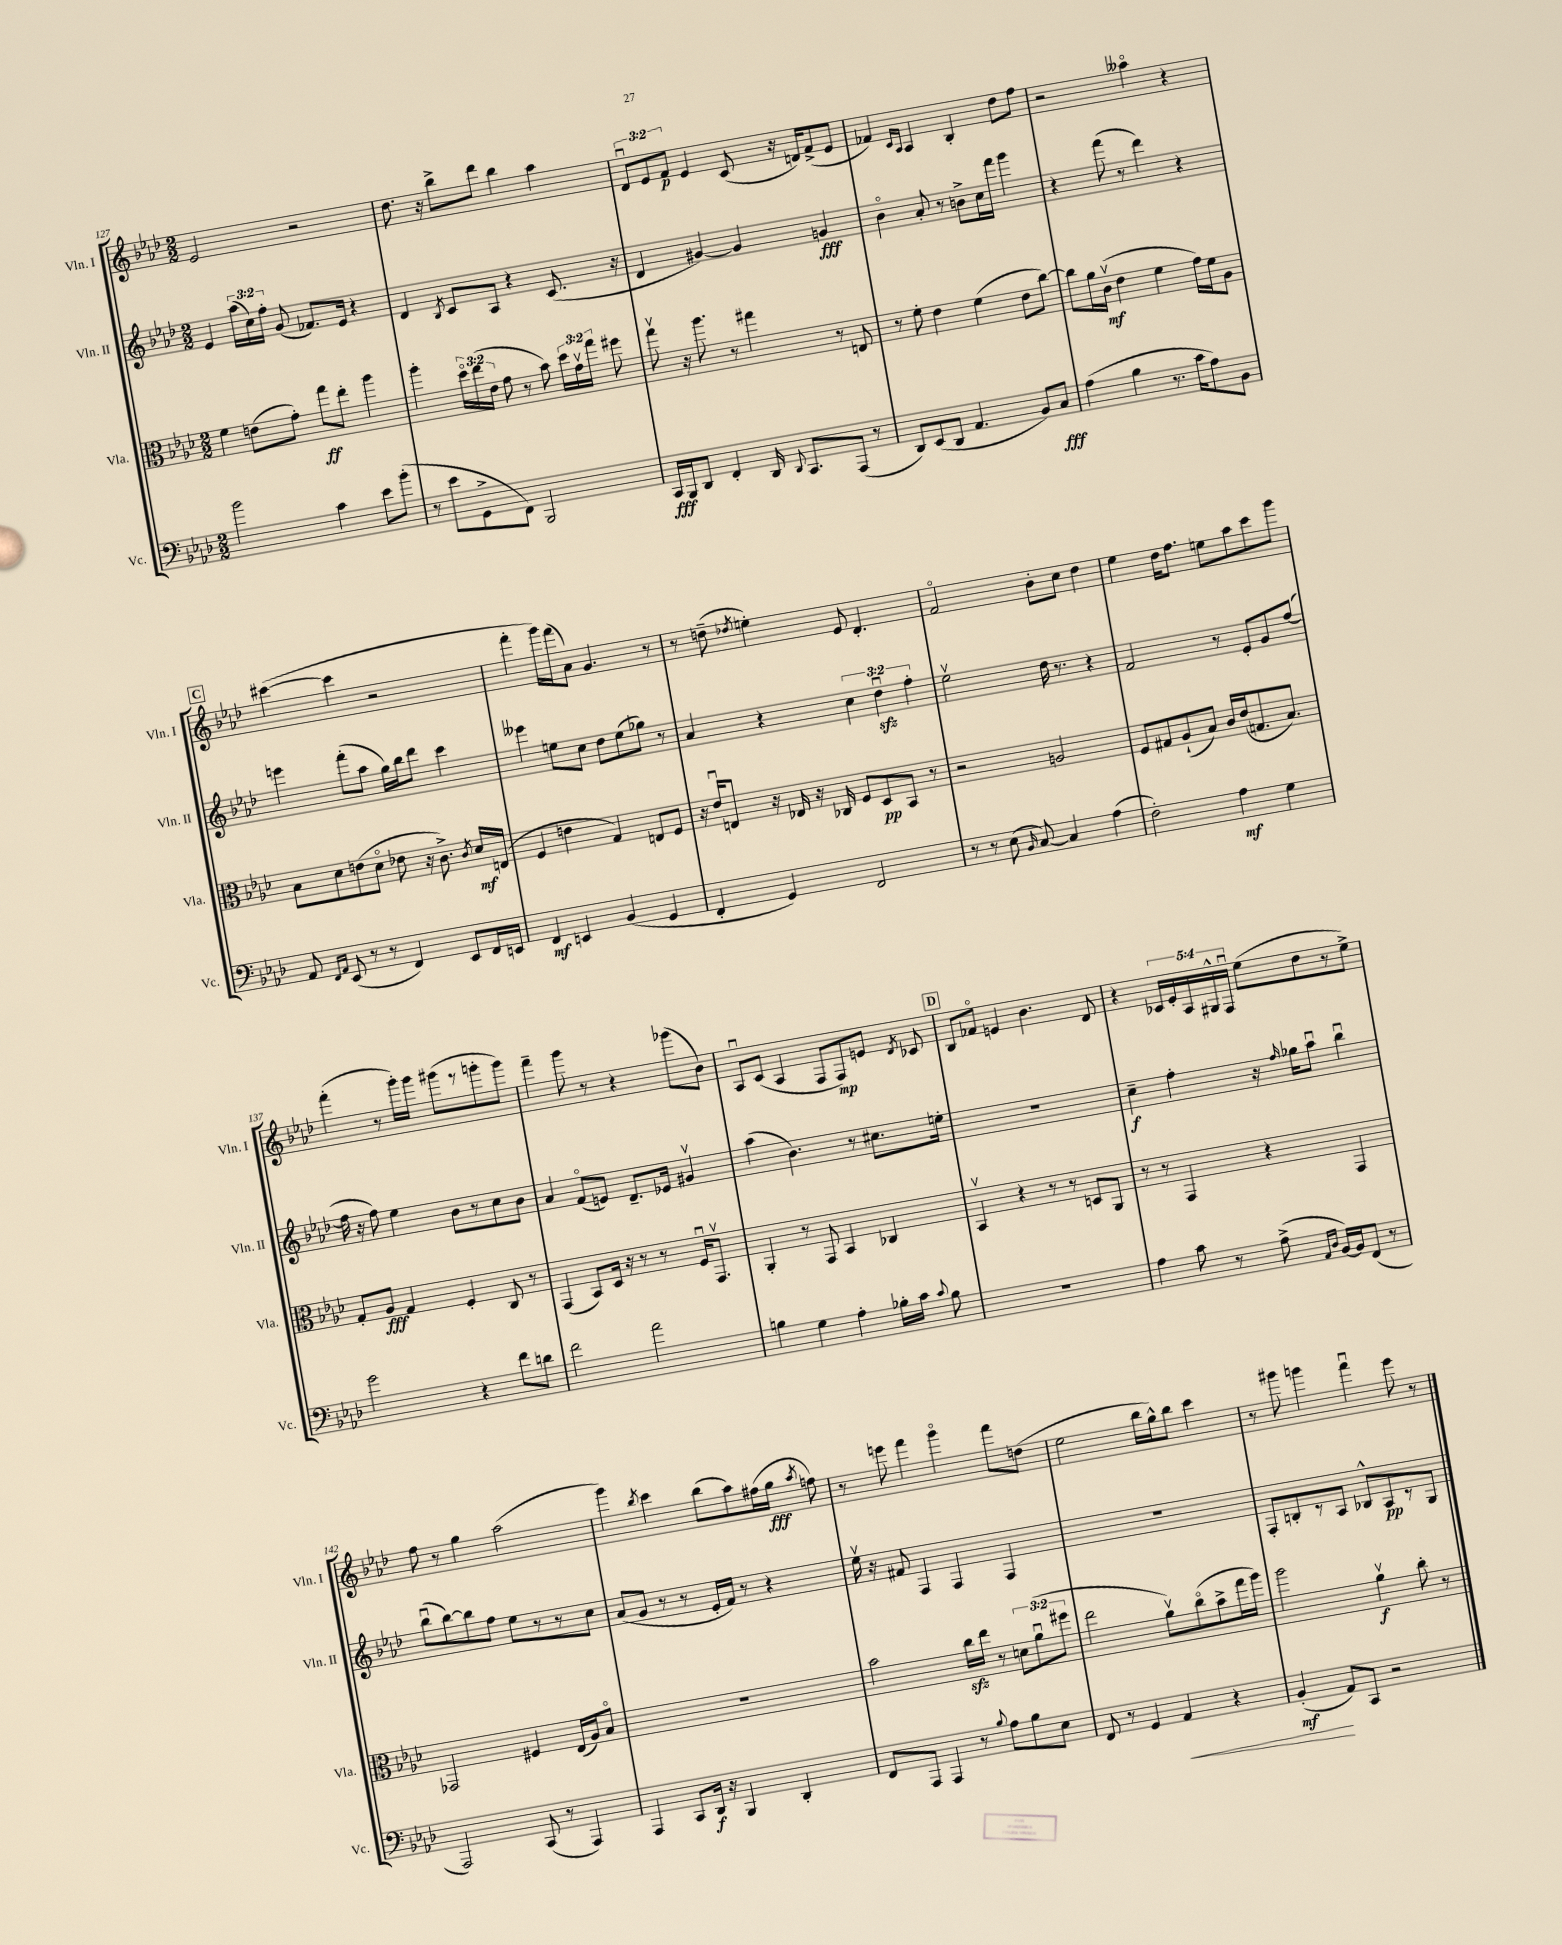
<<
\new StaffGroup <<
\new Staff = "s0" \with { instrumentName = "Vln. I" shortInstrumentName = "Vln. I" } {
    \clef treble \key aes \major \numericTimeSignature \time 2/2 \override Staff.TupletNumber.text = #tuplet-number::calc-fraction-text
    \autoBeamOff ees'2 r2 |
    des''8. r16 bes''8[-> des'''8] bes''4 aes''4 |
    \tuplet 3/2 { des'8[\downbow ees'8 f'8]\p } ees'4 c'8( r16 d'16[) f'8->( ees'8] |
    fes'4) \grace { c'16[ aes16] } aes4 bes4-. des''8[ f''8] |
    r2 aeses''4\flageolet r4 |
    \mark \markup { \box "C" } cis'''4~( cis'''4 r2 |
    f'''4-. g'''16[) f'''16( aes'8]) g'4. r8 |
    r8 d''8--( \acciaccatura { des''8 } e''4-.) ees'8 des'4.-. |
    f'2\flageolet bes'8[-. c''8] des''4 |
    ees''4 des''16[ f''8.] e''8[ aes''8 c'''8 g'''8] |
    f'''4-.( r8 g'''16[-.) g'''16] gis'''8[( r8 g'''8-. g'''8]) |
    f'''4-- g'''8 r8 r4 ges'''8[( bes'8]) |
    aes8[\downbow c'8]( aes4 f8[ f8\mp) e'8] \acciaccatura { des'8 } ces'8 |
    \mark \markup { \box "D" } bes8[ fes'8]\flageolet e'4 bes'4. des'8 |
    r4 \tuplet 5/4 { ces'16[ ees'16-. aes16 gis16-^ f16]\downbow } ees''8[( des''8 r8 ees''8]->) |
    f''8 r8 g''4 aes''2( |
    g'''4) \acciaccatura { bes''8 } c'''4 bes''8[( aes''8) fis''16( g''16]\fff \acciaccatura { aes''8 } f''8) |
    r8 e'''8 f'''4 g'''4\flageolet f'''8[ d''8]( |
    ees''2 bes''16[ g''16-^) bes''8] c'''4 |
    r8 gis'''8 g'''4 f'''4\downbow ees'''8 r8 \bar "|." |
}
\new Staff = "s1" \with { instrumentName = "Vln. II" shortInstrumentName = "Vln. II" } {
    \clef treble \key aes \major \numericTimeSignature \time 2/2 \override Staff.TupletNumber.text = #tuplet-number::calc-fraction-text
    \autoBeamOff ees'4 \tuplet 3/2 { aes''16[( c''16) f''16]-. } g'8( fes'8.[) ees'16] r4 |
    des'4 \acciaccatura { bes8 } c'8[ aes8] r4 c'8.( r16 |
    des'4 gis'4~) gis'4 g'4\fff |
    bes'4\flageolet aes'8-. r8 b'8[-> c''16 f'''16] g'''4 |
    r4 f'''8( r8 des'''4) r4 |
    \mark \markup { \box "C" } e'''4 f'''8[-.( aes''8] g''16[) bes''16 des'''8] c'''4 |
    eeses'''4 e''8[ c''8] des''8[ e''8( ges''8]) r8 |
    aes'4 r4 \tuplet 3/2 { c''4 des''4\downbow\sfz f''4-. } |
    ees''2\upbow des''16 r8. r4 |
    f'2 r8 ees'8[-. g'8 f''8]~( |
    f''16 r16 f''8) ees''4 bes'8[ r8 c''8 bes'8] |
    aes'4 f'8[\flageolet( e'8]) des'8.[-- ees'16] gis'4\upbow |
    aes''4( bes'4.) r8 cis''8.[ e''16]-. |
    \mark \markup { \box "D" } R1 |
    c''4--\f f''4-. r16 \grace { f''16 } ges''16[ aes''8]\downbow bes''4\downbow |
    bes''8[\downbow( bes''8~) bes''8 f''8] ees''8[ r8 r8 c''8] |
    aes'8[( g'8] r8 r8 ees'16[-. f'16]) r8 r4 |
    ees''16\upbow r16 fis'8 f4 f4 f4 |
    R1 |
    f8[-. b8-. r8 aes8] bes8[-^ aes8\pp r8 g8] \bar "|." |
}
\new Staff = "s2" \with { instrumentName = "Vla." shortInstrumentName = "Vla." } {
    \clef alto \key aes \major \numericTimeSignature \time 2/2 \override Staff.TupletNumber.text = #tuplet-number::calc-fraction-text
    \autoBeamOff f'4 e'8[( g'8]-.) g''8[\ff ees''8]-. aes''4 |
    aes''4-. \tuplet 3/2 { des''16[\flageolet ees''16( ees'16] } g'8 r8 bes'8) \tuplet 3/2 { des''16[ g'16\upbow g''16] } fis''8 |
    g''8\upbow r16 aes''8. r8 gis''4 r8 e8 |
    r8 f'8-. ees'4 f'4( ees'8[ c''8]~) |
    c''8[ aes'16 c'16]\upbow\mf( ees'4 f'4 g'16[) f'16 aes8] |
    \mark \markup { \box "C" } bes8[ des'8 e'8( des'8]\flageolet ees'8 r16 c'8.->) \acciaccatura { c'8 } des'16[\mf e16]( |
    f4 e'4 g4) e8[ f8] |
    r16 ees'16[\downbow e8] r16 ees16 r16 ces16 f8[ des8\pp bes,8] r8 |
    r2 a2 |
    f8[ gis8 aes8-!( bes8]) c'16[ ees'16( g8. bes8.]) |
    g8[-. aes8]\fff g4 f4-. c8 r8 |
    g,4( bes,8[) des16] r16 r8 r8 f16[\downbow g,8.]\upbow |
    aes,4-. r8 g,8 bes,4 ces4 |
    \mark \markup { \box "D" } bes,4\upbow r4 r8 r8 d8[ aes,8] |
    r8 r8 g,4 r4 g,4 |
    ges,2 fis4 ees16[( aes16) bes8]\flageolet |
    R1 |
    bes'2 c''16[\sfz ees''16] r8 \tuplet 3/2 { d'8[ aes'8\downbow( fis''8] } |
    ees''2 aes'8[\upbow) c''8\flageolet( bes'8-> g''16 aes''16]) |
    aes''2 aes'4\upbow\f c''8-. r8 \bar "|." |
}
\new Staff = "s3" \with { instrumentName = "Vc." shortInstrumentName = "Vc." } {
    \clef bass \key aes \major \numericTimeSignature \time 2/2
    \autoBeamOff bes'2 c'4 ees'8[ bes'8]-.( |
    r8 ees'8[ g,8-> f,8]) bes,,2 |
    c,16[\fff bes,,16 des,8] f,4-. des,16 \appoggiatura { des,8 } c,8.[ aes,,8]( r8 |
    des,8[) ees,8( des,8] aes,4. bes,8[) c8]\fff |
    aes4( bes4 r8. c'16[ aes8) bes,8] |
    \mark \markup { \box "C" } aes,8 \grace { f,16[ aes,16] } ees,8( r8 r8 f,4) ees,8[ f,16 e,16] |
    f,4\mf e,4 bes,4( g,4 |
    f,4-. g,4) f,2 |
    r8 r8 ees8( \grace { bes,16 } c8~) c4 aes4( |
    f2-.) aes4\mf g4 |
    g'2 r4 f'8[ d'8] |
    f'2 aes'2 |
    b4 g4 aes4-. bes16[-. c'16] \appoggiatura { c'8 } bes8 |
    \mark \markup { \box "D" } R1 |
    aes4 c'8 r8 aes8->( \grace { aes,16[ des16] } bes,16[~) bes,16 f,8]( r8 |
    aes,,2) c,8( r8 aes,,4) |
    aes,,4 c,8[ des,16]\f r16 bes,,4 des,4-. |
    f,8[ aes,,8] aes,,4 r8 \appoggiatura { bes8 } aes8[ bes8 ees8] |
    f,8 r8 g,4 aes,4\< r4 |
    bes,4-.\mf\!( aes,8[) c,8] r2 \bar "|." |
}
>>
>>
\layout { \context { \Score currentBarNumber = #127 } }
